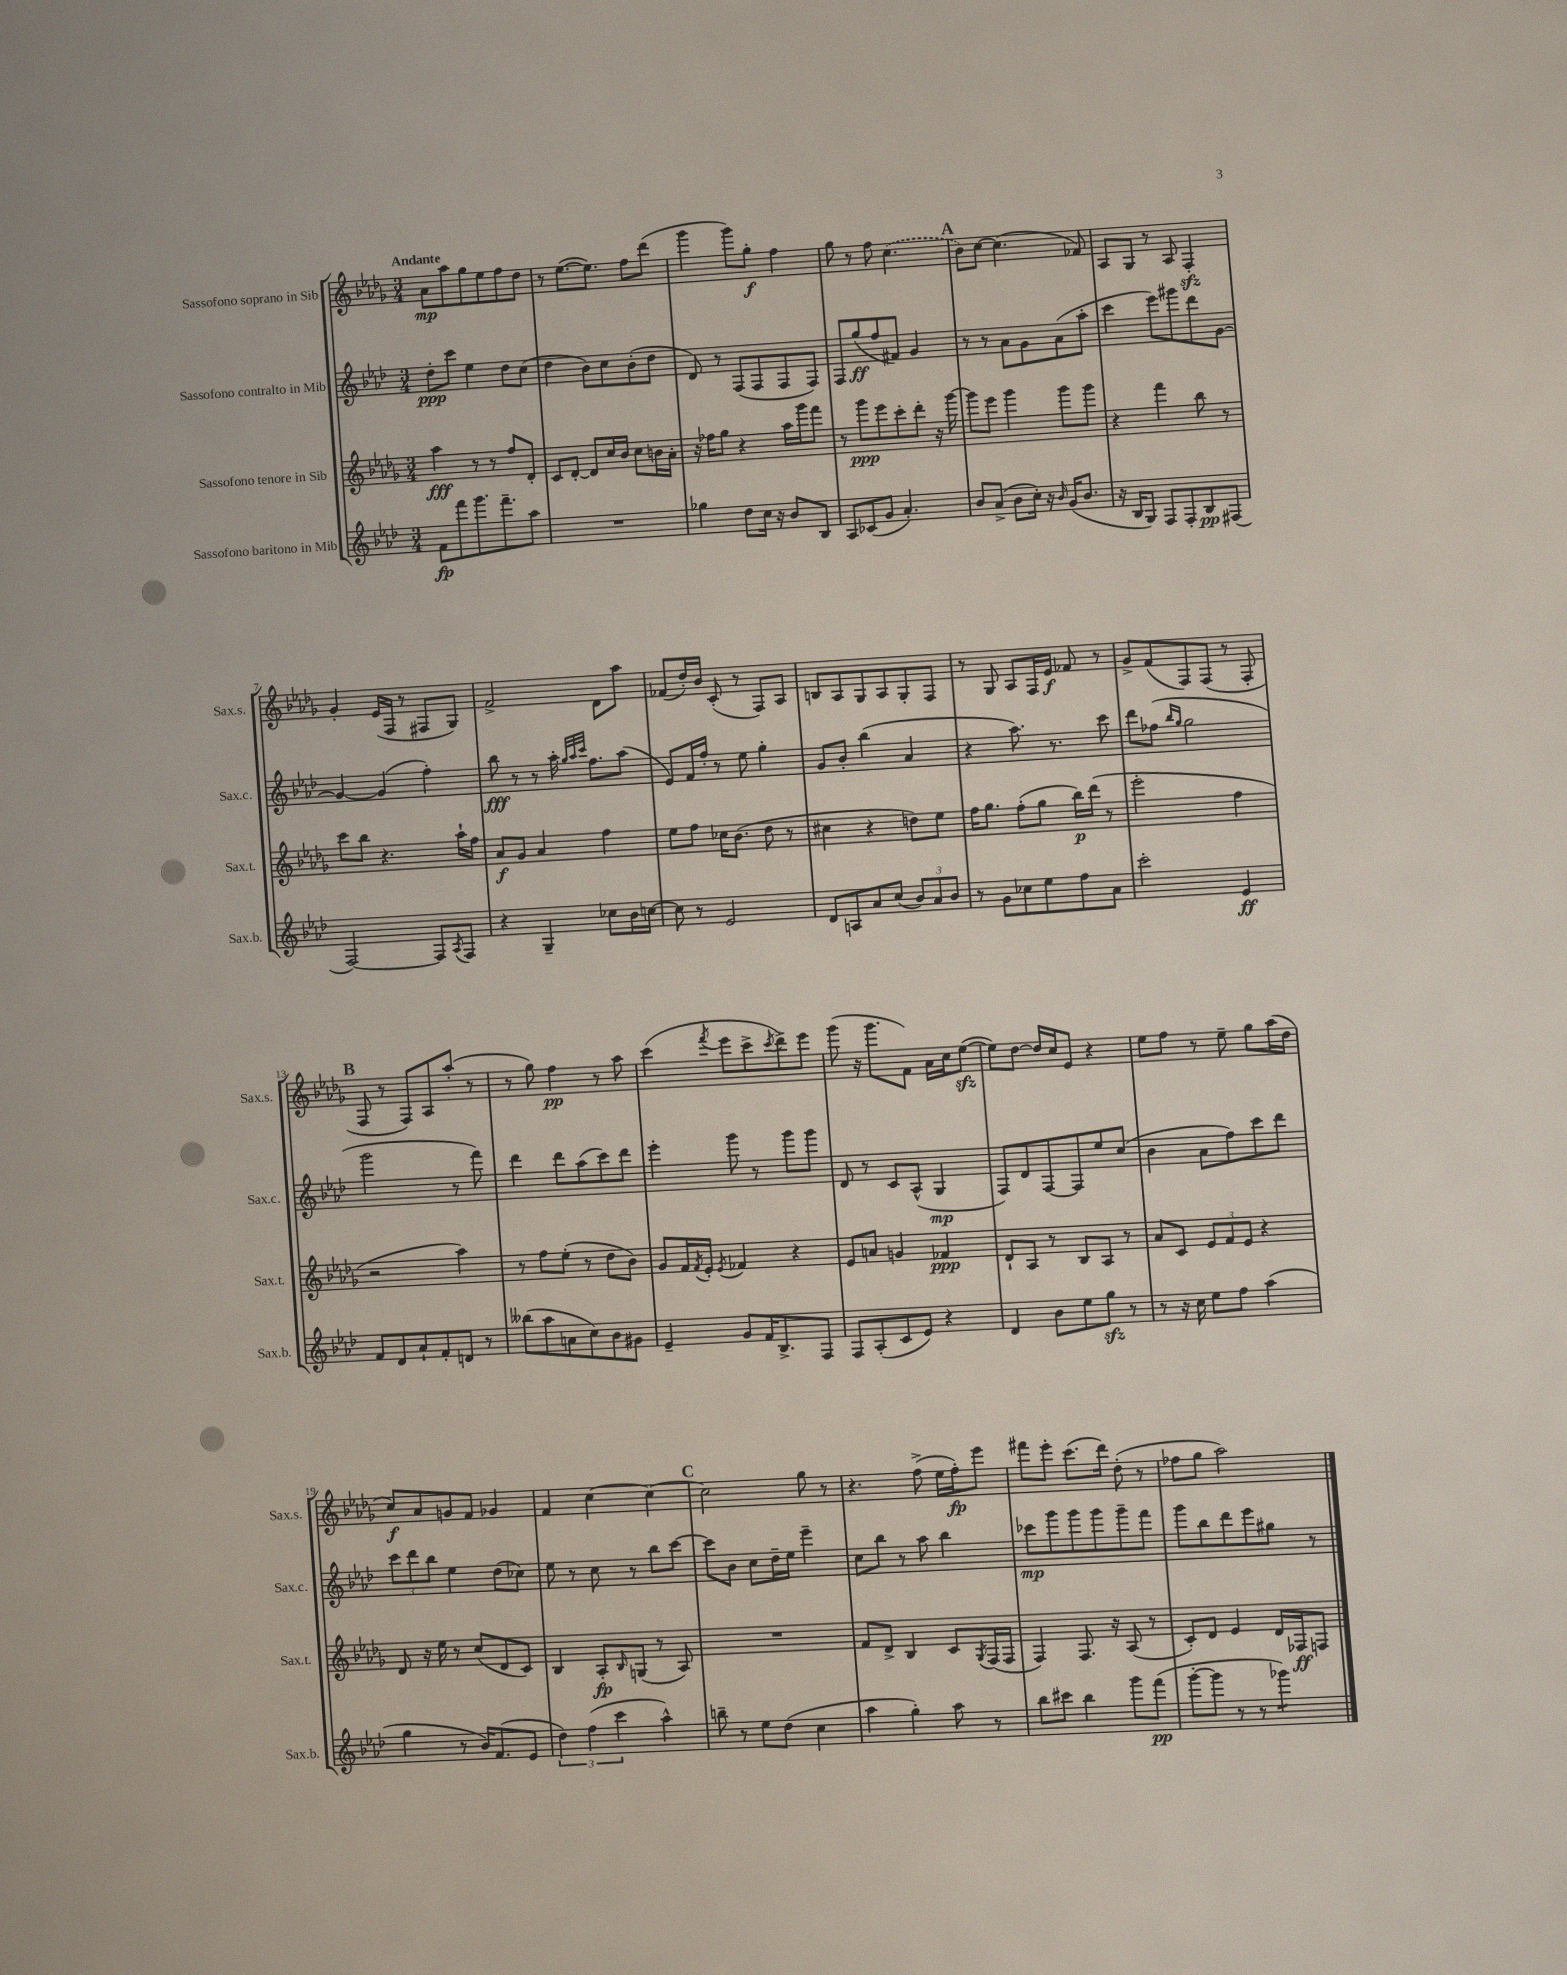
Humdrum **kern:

**kern	**kern	**kern	**kern
*staff4	*staff3	*staff2	*staff1
*clefG2	*clefG2	*clefG2	*clefG2
*k[b-e-a-d-]	*k[b-e-a-d-g-]	*k[b-e-a-d-]	*k[b-e-a-d-g-]
*M3/4	*M3/4	*M3/4	*M3/4
8f\L	4aa-\	8dd-'\L	8a-\L
8fff\	.	8ccc\J	8aa-\
8.ggg\	8r	4ee-\	8gg-\
.	8r	.	8ee-\
8.fff~\	.	.	.
.	8ff/L	8dd-\L	8ff\
8aa-\J	8d-'/J	(8cc\J	8dd-\J
=	=	=	=
2.r	8c/L	4dd-\	8r
.	[8d-'/J	.	([8.ee-\L
.	8d-/]L	8b-\L)	.
.	.	.	8.ee-\]J)
.	16cc/L	8cc\	.
.	16b-/JJ	.	.
.	8cc\L	(8b-'\	8ff\L
.	16b\L	8dd-\J	(8ddd-\J
.	16a-'\JJ	.	.
=	=	=	=
4gg-\	16r	8d-/)	4ggg-\
.	16ff-\LK	.	.
.	8gg-\J	8r	.
8dd-\L	4r	(8F/L	8ggg-\L)
16cc\Jk	.	8F/	8gg-'\J
16r	.	.	.
8b-/L	16aa-\LL	8F/	4ff\
.	16ggg-\J	.	.
8B-/J	8fff\J	8F/J)	.
=	=	=	=
8A-/L	8r	8F/L	8gg-\
(8c-/	8ggg-\L	(8gg/	8r
8g/J	8eee-\	8ff/	8ff\
4.a-'/)	8ccc'\	8f#/J)	(4.cc\
.	8ddd-'\J	4g/	.
.	16r	.	.
.	[16ggg-\	.	.
=	=	=	=
8b-/L	8ggg-\]L	8r	8b-\L)
(8a-^/J	8eee-\J	8r	[8cc\J
8b-\L	4ggg-\	8a-\L	(4.cc\]
16cc'\Jk)	.	8g\	.
16r	.	.	.
16qqb-/	.	.	.
(16g/LK	8ggg-\L	(8a-\	.
8.b-/J	.	.	.
.	8ggg-\J	8aa-'\J	8f-/)
=	=	=	=
16r	4r	4ccc\	8A-/L
16B-/LK	.	.	.
8G/J)	.	.	8G-/J
8F/L	4fff\	8eee-\L)	8r
8F'/	.	8ggg#\	8A-/
8B-/	8bb-\	8ddd-\	4F'/
(8F#/J	8r	[8g\J	.
=	=	=	=
[2F/)	8ccc\L	4g/_	4g-'/
.	8bb-\J	.	.
.	4.r	(4g/]	(16e-/LL
.	.	.	16F/JJ
.	.	.	8r
8F/]L	.	4ff'\)	8F#/L
8qA-/	.	.	.
8F/J	16aa-`\LL	.	8G-/J)
.	16ff\JJ	.	.
=	=	=	=
4r	8a-/L	8bb-\	2f^/
.	8g-/J	8r	.
4G~/	4a-/	8r	.
.	.	16aa-'\	.
.	.	32qqgg/LLL	.
.	.	32qqaa-/	.
.	.	32qqccc/JJJ	.
.	.	8.ff\L	.
8cc-\L	4ff\	.	8d-\L
16b-\L	.	(8aa-\J	8aa-\J
[16cc\JJ	.	.	.
=	=	=	=
8cc\]	8ee-\L	8e-/L)	(8f-/L
8r	8ff\J	16f/L	16dd-'/L)
.	.	16ff'/JJ	16b-/JJ
2e-/	16cc-\LK	8r	(8c'/
.	(8.b-\J	.	.
.	.	8ee-\	8r
.	8dd-\	4gg'\	8F/L)
.	8r	.	8A-/J
=	=	=	=
8d-/L	4cc#\	8g/L	8B/L
8A/	.	8b-'/J	8A-/
8a-/	4r	(4bb-\	8G-/
(8cc/J	.	.	8A-/
12b-/L)	8dd\L)	4a-/	8G-'/
12a-/	.	.	.
.	8ee-\J	.	8F/J
12b-/J	.	.	.
=	=	=	=
8r	16ff\LK	4r	8r
.	8.gg-\J	.	.
8g\L	.	.	8G-/
8cc-\	(8ff'\L	8.aa-\)	8A-/L
8ee-\	8gg-\J	.	16F/L
.	.	8.r	16e-/JJ
8ff\	16bb-\LL)	.	8f-/
.	(16ddd-\JJ	.	.
8a-\J	8r	8ccc\	8r
=	=	=	=
2ccc'\	2eee-'\	8ddd-\L	8g-^/L
.	.	(8ff-\J	(8f/
.	.	16qqbb-/LL	.
.	.	16qqgg/JJ	.
.	.	2gg\	8F/)
.	.	.	(8F/J
4e-/	4ff\	.	8r
.	.	.	8F'/
=	=	=	=
8f/L	2r	2ggg\	8F/
8d-/	.	.	8r
8a-`/	.	.	8F/L)
8f'/	.	.	8A-/
8d/J	4aa-\)	8r	(8aa-'/J
8r	.	8fff\)	8r
=	=	=	=
(8bb--\L	8r	4ddd-\	8r
8aa-\	8ff\L	.	8gg-\)
8a\	(8ee-'\J	8ddd-\L	4ff\
8cc\)	8r	(8aa-\	.
8b-\	8dd-\L	8ccc\)	8r
8g#\J	8b-\J)	8ddd-\J	8aa-\
=	=	=	=
4e-~/	8g-/L	4eee-'\	(4ccc\
.	16f/L	.	.
.	8qf/	.	.
.	16e-'/JJ	.	.
.	8qe-/	.	8qfff/
8g/L	4f-/	8ggg\	8eee-\L
16f/K	.	8r	8ccc^\
8.B-^/	.	.	.
.	.	.	8qccc/
.	4r	8ggg\L	8ddd-^\)
8F/J	.	8ggg\J	8eee-\J
=	=	=	=
8F/L	8e-/L	8d-/	(8ggg-\
(8A-'/	8a/J	8r	16r
.	.	.	8.ggg-\L
8c/	4g/	8c/L	.
8e-/J)	.	(8A-^^/J	8f\J)
4r	4f-/	4G/	16a-\LL
.	.	.	16cc\J
.	.	.	([8ee-\J
=	=	=	=
4d-/	8d-`/L	8F/L)	8ee-\]L)
.	8A-/J	8d-/	[8dd-\J
8b-\L	8r	[8F/	16dd-/]LL
.	.	.	16cc/J
8ee-\	8B-/L	8F/]	8e-/J
8gg\J	8A-/J	8ee-/	4r
8r	8r	(8cc/J	.
=	=	=	=
8r	8a-/L	4b-\	8ee-\L
16r	8c/J	.	8ff\J
16cc\	.	.	.
8ee-\L	12e-/L	8a-\L	8r
.	12f/	.	.
8ff\J	.	8ff\)	8ee-~\
.	12e-/J	.	.
(4aa-\	4r	8ccc\	8gg-\L
.	.	8ddd-\J	(16aa-\L
.	.	.	16dd-\JJ
=	=	=	=
4gg\	8d-/	12ccc\L	8cc/L)
.	.	12ddd-\	.
.	16r	.	8a-/
.	.	12bb-\J	.
.	16ee-\	.	.
8r	8r	4ee-\	8g/
16b-/LK)	(8cc/L	.	8f/J
(8.f/	.	.	.
.	8d-/	(8dd-\L	4g-/
8e-/J	8c/J)	8cc-\J)	.
=	=	=	=
6dd-\)	4B-/	8ee-\	4f/
.	.	8r	.
(6ff\	.	.	.
.	8A-'/L	8cc\	[4cc\
6ccc\	.	.	.
.	16qqB-/	.	.
.	(8G/J	8r	.
4aa-^^\)	8r	8bb-\L	4cc\_
.	8A-/)	[8ccc\J	.
=	=	=	=
8bb~\	2.r	8ccc\]L	2cc\]
8r	.	8b-\J	.
8ee-\L	.	8cc\L	.
(8dd-\J	.	16dd-~\L	.
.	.	16ee-\JJ	.
4cc\	.	4eee-~\	8gg-\
.	.	.	8r
=	=	=	=
4aa-\	8f/L	8cc\L	4.r
.	8d-^/J	8bb-\J	.
4gg'\)	4B-/	8r	.
.	.	8aa-\	(8ff^\
8aa-\	8c/L	4bb-\	16ee-\LL
.	.	.	16ff'\J)
.	8qG-/	.	.
8r	(16F/L	.	8eee-\J
.	16F/JJ	.	.
=	=	=	=
8bb-\L	4F/)	8ccc-\L	8fff#\L
8ccc#\J	.	8ggg\	8eee-'\J
4bb-\	8.F/	8ggg\	(8.ccc\L
.	.	8ggg\	.
.	16r	.	16ddd-\Jk)
8ggg\L	(8A-/	8ggg~\	(8dd-'\
(8fff\J	8r	8fff\J	8r
=	=	=	=
[8ggg'\L	8c'/L)	8ggg\L	8ff-\L
8ggg\]J	8d-/J	8bb-\	8gg-\J
8r	4e-/	8ddd-\	2aa-\)
8r	.	8eee-\	.
4ggg-\)	16d-/LL	8gg#\J	.
.	16F-/J	.	.
.	8F/J	8r	.
==	==	==	==
*-	*-	*-	*-
